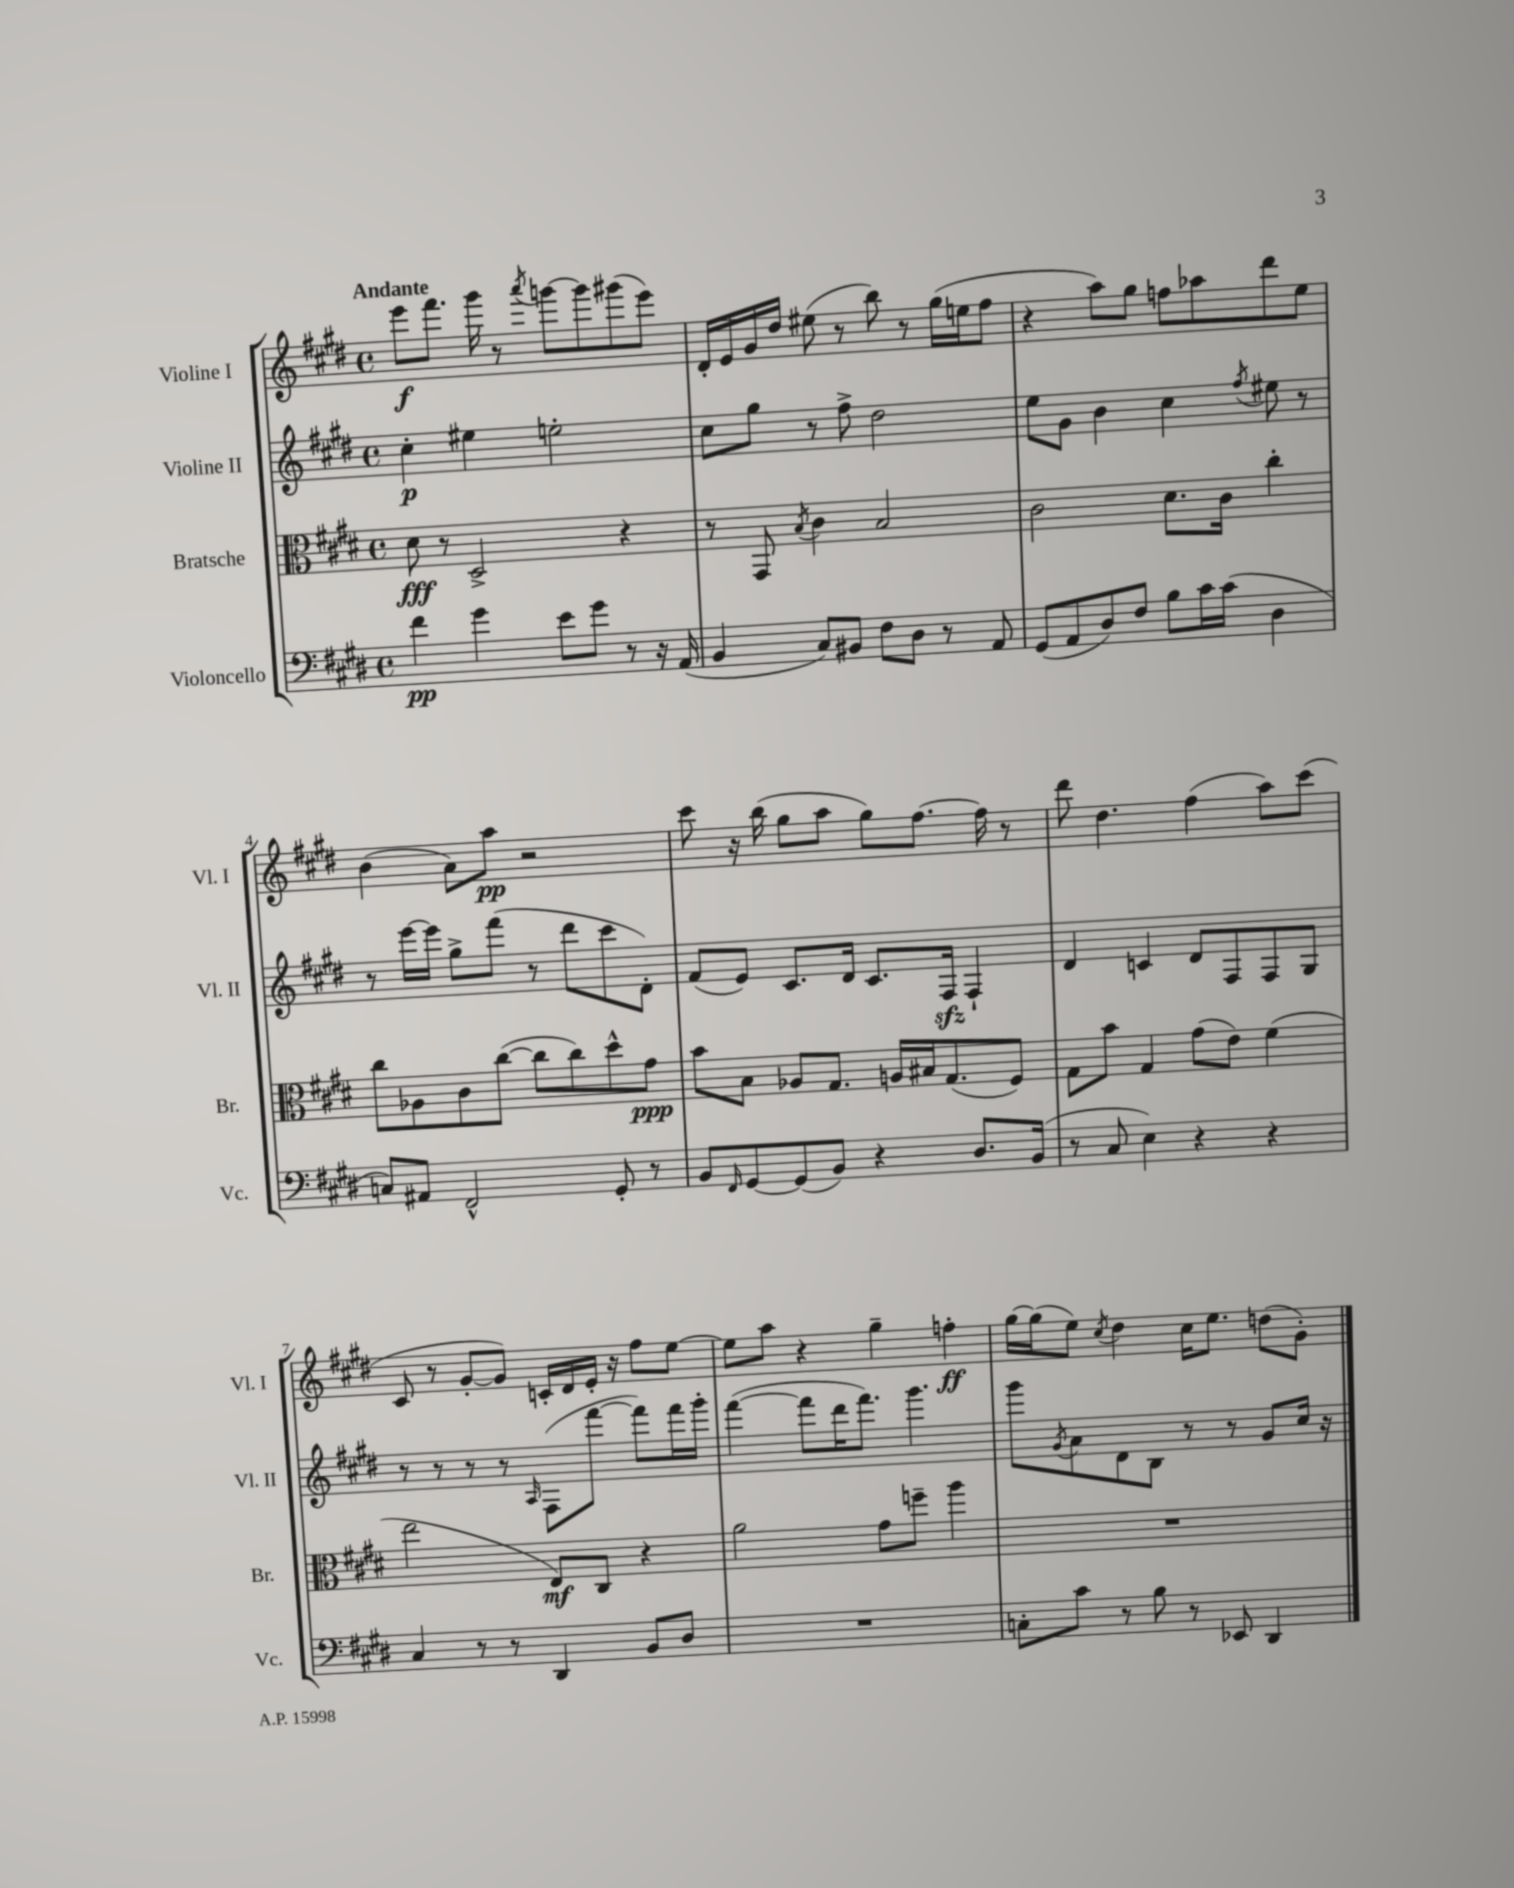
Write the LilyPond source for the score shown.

<<
\new StaffGroup <<
\new Staff = "s0" \with { instrumentName = "Violine I" shortInstrumentName = "Vl. I" } {
    \clef treble \key e \major \defaultTimeSignature \time 4/4 \tempo "Andante"
    e'''8\f fis'''8. gis'''16 r8 \acciaccatura { a'''8 } g'''8~ g'''8 gis'''8( e'''8) |
    dis'16-. e'16 gis'16 dis''16 eis''8( r8 b''8) r8 gis''16( e''16 fis''8 |
    r4 a''8) gis''8 f''8 aes''8 dis'''8 e''8 |
    b'4( a'8) a''8\pp r2 |
    cis'''8 r16 b''16( gis''8 a''8 gis''8) fis''8.~ fis''16 r8 |
    dis'''8 dis''4. fis''4( a''8) cis'''8( |
    cis'8 r8 gis'8~-. gis'8) c'16-. dis'16 e'16-. r16 fis''8 e''8~ |
    e''8 a''8 r4 gis''4-- f''4-.\ff |
    gis''16~ gis''16( e''8) \acciaccatura { cis''8 } dis''4 cis''16 e''8. d''8( gis'8-.) \bar "|." |
}
\new Staff = "s1" \with { instrumentName = "Violine II" shortInstrumentName = "Vl. II" } {
    \clef treble \key e \major \defaultTimeSignature \time 4/4
    cis''4-.\p eis''4 e''2-. |
    cis''8 gis''8 r8 fis''8-> dis''2 |
    e''8 gis'8 b'4 cis''4 \acciaccatura { fis''8 } eis''8 r8 |
    r8 e'''16~ e'''16 gis''8-> fis'''8( r8 dis'''8 cis'''8 dis'8-.) |
    fis'8( e'8) cis'8. dis'16 cis'8. fis16\sfz fis4-! |
    dis'4 c'4 dis'8 fis8 fis8 gis8 |
    r8 r8 r8 r8 \grace { a16 } fis8( fis'''8~ fis'''8) fis'''16 gis'''16-. |
    fis'''4~( fis'''8 dis'''16 fis'''8.) gis'''4. |
    gis'''8 \acciaccatura { gis'8 } a'8 dis'8 b8 r8 r8 gis'8 cis''16 r16 \bar "|." |
}
\new Staff = "s2" \with { instrumentName = "Bratsche" shortInstrumentName = "Br." } {
    \clef alto \key e \major \defaultTimeSignature \time 4/4
    dis'8\fff r8 dis2-> r4 |
    r8 gis,8 \acciaccatura { b8 } cis'4 b2 |
    cis'2 dis'8. cis'16 cis''4-. |
    cis''8 aes8 cis'8 cis''8~( cis''8 cis''8) dis''8-^ gis'8\ppp |
    b'8 b8 aes8 gis8. a16 bis16 gis8.( fis8) |
    gis8 b'8 gis4 gis'8( e'8) fis'4( |
    e''2 e8\mf) cis8 r4 |
    a'2 gis'8 f''8-- a''4 |
    R1 \bar "|." |
}
\new Staff = "s3" \with { instrumentName = "Violoncello" shortInstrumentName = "Vc." } {
    \clef bass \key e \major \defaultTimeSignature \time 4/4
    fis'4\pp gis'4 e'8 gis'8 r8 r16 a,16( |
    b,4 cis8) bis,8 fis8 dis8 r8 a,8 |
    gis,8( a,8 dis8) fis8 b8 cis'16 cis'16( dis4 |
    c8) ais,8 fis,2-^ gis,8-. r8 |
    b,8 \grace { fis,16 } gis,8~ gis,8( b,8) r4 dis8. b,16( |
    r8 cis8 e4) r4 r4 |
    cis4 r8 r8 dis,4 b,8 dis8 |
    R1 |
    c8-. cis'8 r8 b8 r8 ees,8 dis,4 \bar "|." |
}
>>
>>
